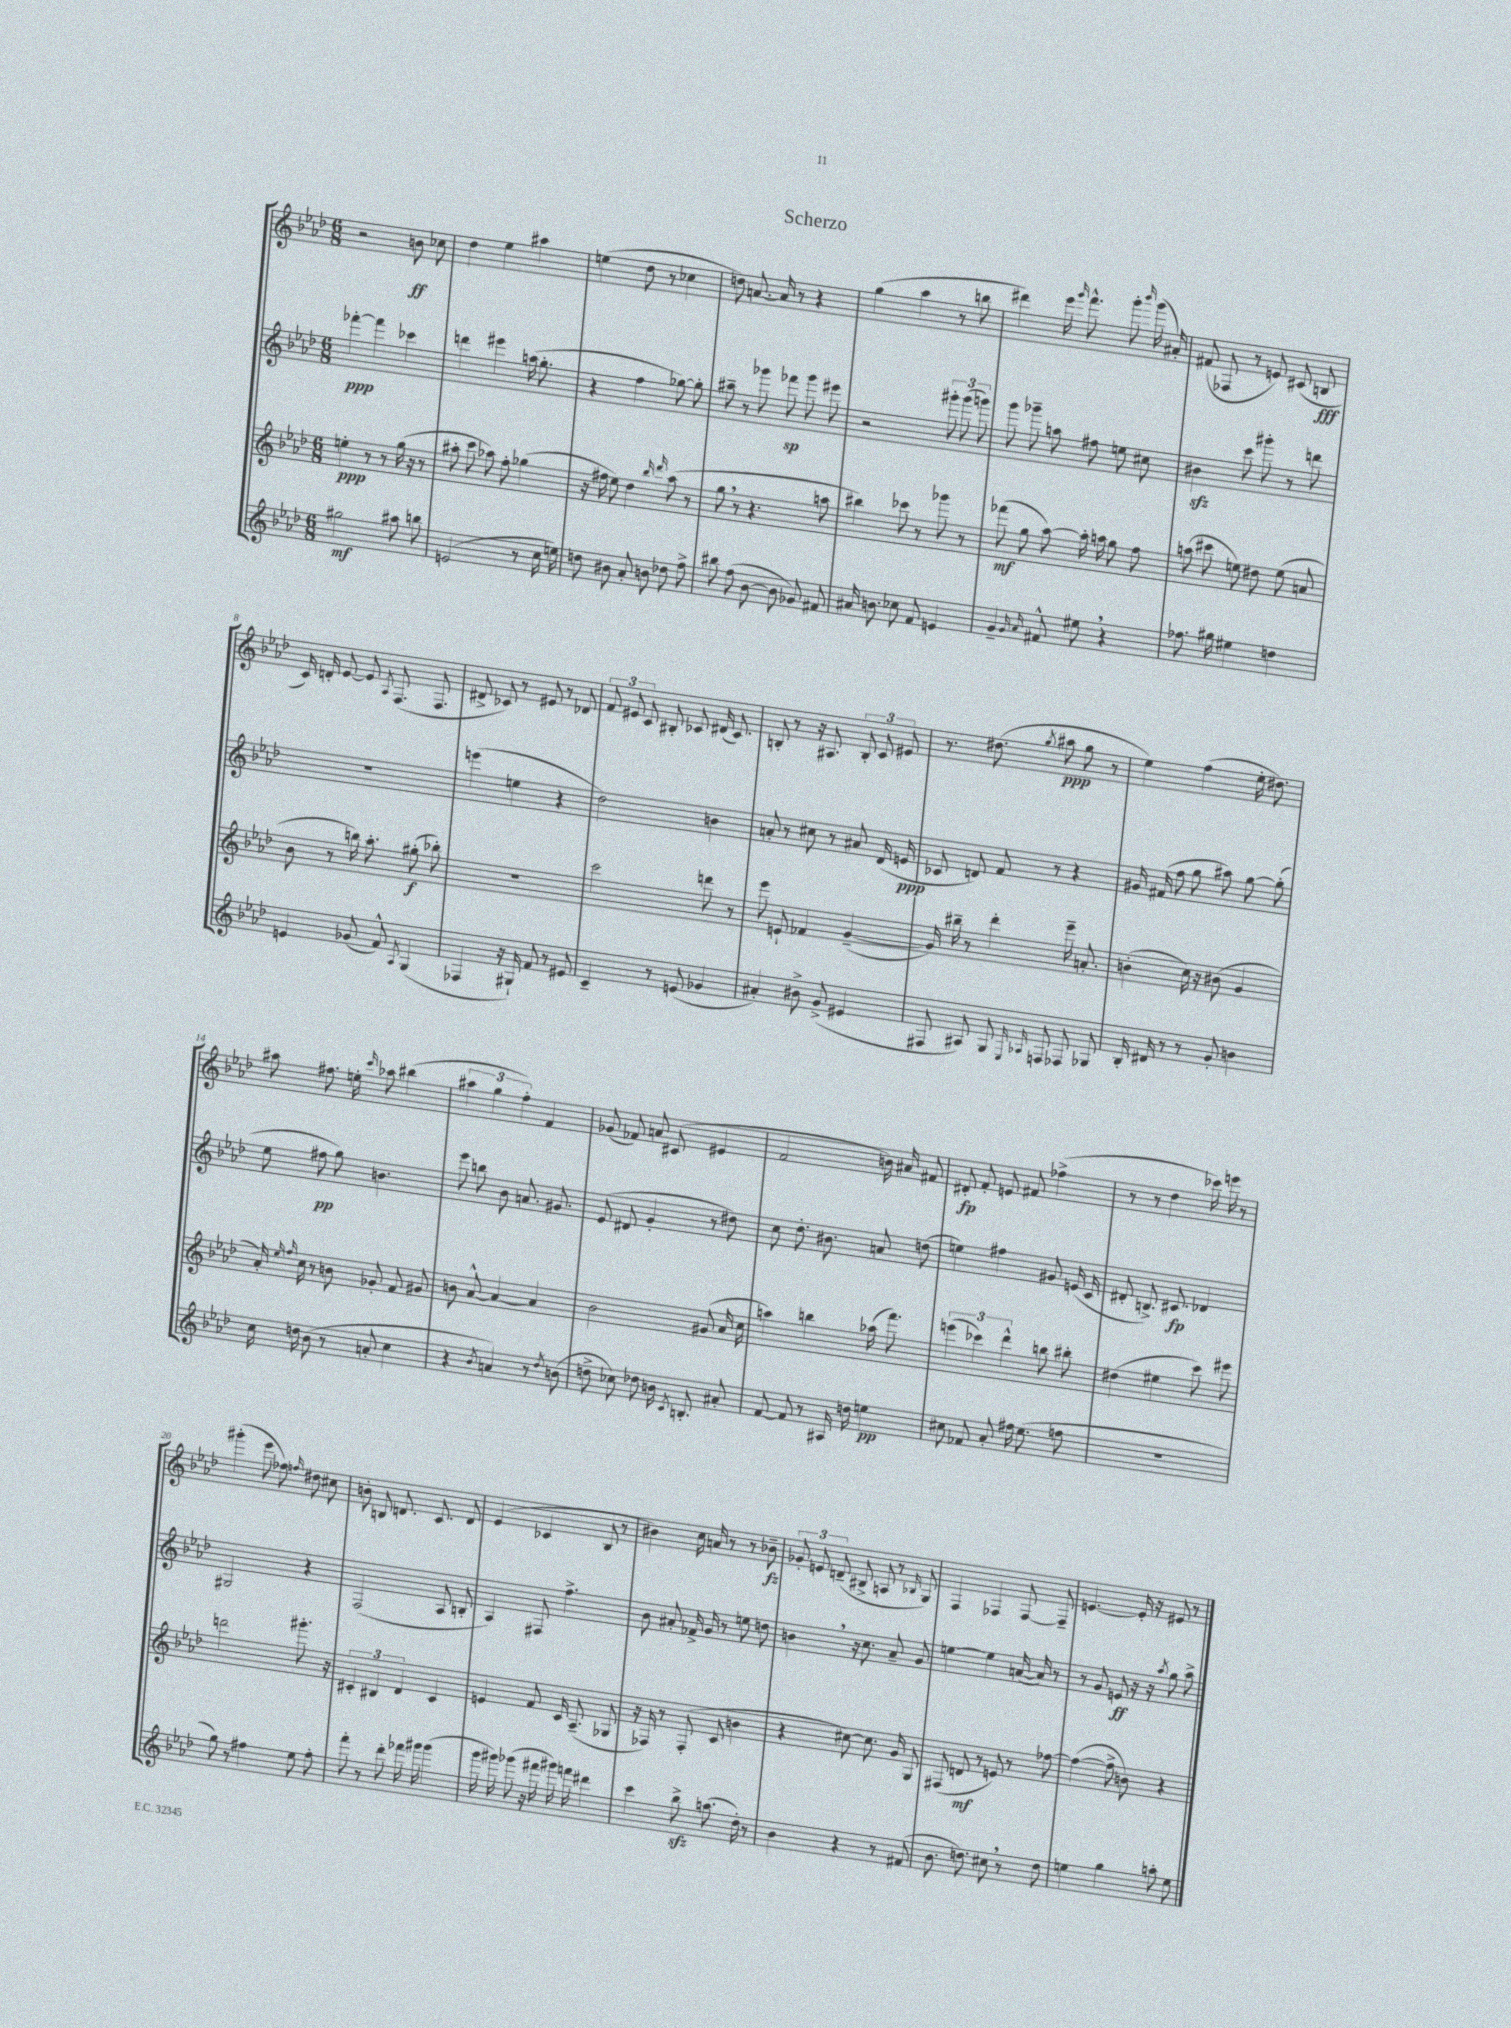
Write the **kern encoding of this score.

**kern	**dynam	**kern	**dynam	**kern	**dynam	**kern	**dynam
*part4	*part4	*part3	*part3	*part2	*part2	*part1	*part1
*staff4	*staff4	*staff3	*staff3	*staff2	*staff2	*staff1	*staff1
*clefG2	*	*clefG2	*	*clefG2	*	*clefG2	*
*k[b-e-a-d-]	*	*k[b-e-a-d-]	*	*k[b-e-a-d-]	*	*k[b-e-a-d-]	*
*M6/8	*	*M6/8	*	*M6/8	*	*M6/8	*
=1	=1	=1	=1	=1	=1	=1	=1
2gg#X\	mf	4een'\	ppp	[4fff-X'\	ppp	2r	.
.	.	8r	.	4fff-\]	.	.	.
.	.	8r	.	.	.	.	.
8aa#X\	.	(16gg\	.	4ccc-X\	.	8bn\	ff
.	.	16r	.	.	.	.	.
8bbn\	.	8r	.	.	.	8cc-X\	.
=2	=2	=2	=2	=2	=2	=2	=2
(2en/	.	8aa#X'\	.	4dddn\	.	4dd-\	.
.	.	8ccc\	.	.	.	.	.
.	.	8aa-X\)	.	4eee#X\	.	4ee-\	.
.	.	8ff'\	.	.	.	.	.
8r	.	(4gg-X\	.	(16aan\	.	4aa#X\	.
.	.	.	.	8.gg'\	.	.	.
16cc\	.	.	.	.	.	.	.
16een\)	.	.	.	.	.	.	.
=3	=3	=3	=3	=3	=3	=3	=3
8ddn\	.	16r	.	4r	.	(4een\	.
.	.	16ff#X\	.	.	.	.	.
8b#X\	.	8ee-\)	.	.	.	.	.
8a-'/	.	4dd-\	.	4ff\	.	8dd-\	.
8bn\	.	.	.	.	.	8r	.
.	.	16qqbb-/	.	.	.	.	.
.	.	16qqddd-/	.	.	.	.	.
8dd-X\	.	(8aa-\	.	[8gg-X\)	.	4cc-X\	.
8ff^\	.	8r	.	8gg-'\]	.	.	.
=4	=4	=4	=4	=4	=4	=4	=4
8bb#X\	.	8gg,\	.	8aa#X~\	.	8ddn\)	.
(8ff\	.	8r	.	8r	.	[8.an/	.
[8b-\	.	4.r	.	8ggg-X\	.	.	.
.	.	.	.	.	.	16a/]	.
8b-\]	.	.	.	8fff-X\	sp	8r	.
8g-X/)	.	.	.	8ggg-\	.	4r	.
8f#X/	.	8aan\	.	8eee#X\	.	.	.
=5	=5	=5	=5	=5	=5	=5	=5
16a#X/	.	4bb#X\)	.	2r	.	(4gg\	.
8.bn\	.	.	.	.	.	.	.
8cc-X\	.	8ccc-X\	.	.	.	4aa-\	.
8f/	.	8r	.	.	.	.	.
4en/	.	8ggg-X\	.	12ggg#X'\	.	8r	.
.	.	.	.	(12ggg#\	.	.	.
.	.	8r	.	.	.	8bbn\	.
.	.	.	.	12gggn\)	.	.	.
=6	=6	=6	=6	=6	=6	=6	=6
4g~/	.	(8fff-X\	mf	8ggg\	.	4ddd#X\)	.
.	.	8gg\	.	8ggg-X~\	.	.	.
16qqg/	.	.	.	.	.	.	.
16qqa-/	.	.	.	.	.	.	.
8f#X^^/	.	[8aa-\)	.	8aan\	.	16eee-\	.
.	.	.	.	.	.	16qqggg/	.
.	.	.	.	.	.	8.fff^^\	.
8ee#X,\	.	16aa-'\]	.	8ff#X\	.	.	.
.	.	16aan\	.	.	.	.	.
4r	.	8gg\	.	8een\	.	8ggg'\	.
.	.	.	.	.	.	16qqbbb-/	.
.	.	8ff\	.	8cc#X\	.	(16ggg\	.
.	.	.	.	.	.	16a#X'/)	.
=7	=7	=7	=7	=7	=7	=7	=7
8.ff-X\	.	(8aan\	.	4b#Xzz\	.	(8f#X/	.
.	.	8ccc#X\	.	.	.	8F-X/	.
16gg#X\	.	.	.	.	.	.	.
4ee#X\	.	8een\)	.	8ccc\	.	8r	.
.	.	8dd#X\	.	8ggg#X'\	.	8en/)	.
4ddn\	.	(8ee\	.	8r	.	(8c#X/	.
.	.	8an/	.	8dddn\	.	8Bn/	fff
!!LO:LB:g=z
=8	=8	=8	=8	=8	=8	=8	=8
4en/	.	8b-\	.	2.r	.	16c/)	.
.	.	.	.	.	.	16dn'/	.
.	.	8r	.	.	.	[8e-/	.
(8g-X/	.	16bbn\)	.	.	.	8e-/]	.
.	.	8.aa-'\	.	.	.	.	.
.	.	.	.	.	.	8qA-/	.
8f^^/)	.	.	.	.	.	(8.F/	.
8qA-/	.	.	.	.	.	.	.
(4G/	.	(8gg#X'\	f	.	.	.	.
.	.	.	.	.	.	8.F/	.
.	.	8bb-X'\)	.	.	.	.	.
=9	=9	=9	=9	=9	=9	=9	=9
4F-X/	.	2.r	.	(4eeen\	.	8d#X^/	.
.	.	.	.	.	.	8c-X/)	.
16r	.	.	.	4een\	.	8r	.
16G#X`/)	.	.	.	.	.	.	.
8f/	.	.	.	.	.	8e#X/	.
8r	.	.	.	4r	.	8r	.
8e#X/	.	.	.	.	.	8d-X/	.
=10	=10	=10	=10	=10	=10	=10	=10
4c~/	.	2ccc\	.	2dd-\)	.	12f/	.
.	.	.	.	.	.	12e#X/	.
.	.	.	.	.	.	12c/	.
8r	.	.	.	.	.	8B#X'/	.
(8en/	.	.	.	.	.	8c-X/	.
4g-X/	.	8dddn\	.	4bn\	.	(16d#X/	.
.	.	.	.	.	.	8.c-/)	.
.	.	8r	.	.	.	.	.
=11	=11	=11	=11	=11	=11	=11	=11
4a#X'/)	.	8eee-\	.	8an'/	.	8Bn'/	.
.	.	8en`/	.	8r	.	8r	.
8b#X^\	.	4f-X/	.	8cc#X\	.	16r	.
.	.	.	.	.	.	8.A#X/	.
(8g^/	.	.	.	8r	.	.	.
4e#X/	.	([4g~/	.	8a#X/	.	12B'/	.
.	.	.	.	.	.	12c/	.
.	.	.	.	(16d-/	.	.	.
.	.	.	.	.	.	12e#X/	.
.	.	.	.	16en/	ppp	.	.
=12	=12	=12	=12	=12	=12	=12	=12
8F#X/	.	16g/])	.	8c-X/	.	8.r	.
.	.	16bb#X~\	.	.	.	.	.
8A#X/)	.	8r	.	8dn/)	.	.	.
.	.	.	.	.	.	(8.dd#X\	.
8G/	.	4ddd-'\	.	8f/	.	.	.
16qqE-/	.	.	.	.	.	.	.
16qqA-X/	.	.	.	.	.	8qgg/	.
8Fn/	.	.	.	8r	.	8aa#X\	ppp
8F-X/	.	16eee-~\	.	4r	.	8gg\	.
.	.	8.an'/	.	.	.	.	.
8G-X/	.	.	.	.	.	8r	.
=13	=13	=13	=13	=13	=13	=13	=13
16B-'/	.	(4bn'\	.	16g#X/	.	4ee-\)	.
16d#X/	.	.	.	(16f#X/	.	.	.
8r	.	.	.	8ff\	.	.	.
8r	.	16cc\)	.	8gg\	.	(4ff\	.
.	.	16r	.	.	.	.	.
8g'/	.	(8b#X\	.	8aa#X\)	.	.	.
4bn\	.	4g/	.	[8gg\	.	16ee-'\	.
.	.	.	.	.	.	8.dd#X\)	.
.	.	.	.	(8gg'\]	.	.	.
!!LO:LB:g=z
=14	=14	=14	=14	=14	=14	=14	=14
16cc\	.	16a-'/)	.	8ee-\	.	8aa#X\	.
.	.	16qqee-/	.	.	.	.	.
.	.	16qqff/	.	.	.	.	.
16ddn\	.	16cc\	.	.	.	.	.
(8b-\	.	8r	.	8ff#X\	pp	8.ff#X\	.
8r	.	8bn\	.	8gg\)	.	.	.
.	.	.	.	.	.	16een'\	.
.	.	.	.	.	.	16qqccc/	.
8an'/	.	8g-X'/	.	4.bn\	.	8aa-X\	.
4cc\	.	8f/	.	.	.	(4bb#X\	.
.	.	8g#X/	.	.	.	.	.
=15	=15	=15	=15	=15	=15	=15	=15
4r	.	8bn\	.	8eee-\	.	6aa#X\	.
.	.	[8a-^^/	.	8bbn\	.	.	.
.	.	.	.	.	.	6gg\	.
8qb-/	.	.	.	.	.	.	.
4an/)	.	4a-/_	.	8b-\	.	.	.
.	.	.	.	.	.	6ff'\)	.
.	.	.	.	8.an/	.	.	.
8r	.	4a-/]	.	.	.	4f/	.
.	.	.	.	8.g#X/	.	.	.
8qdd-/	.	.	.	.	.	.	.
(8bn\	.	.	.	.	.	.	.
=16	=16	=16	=16	=16	=16	=16	=16
8ddn^\	.	2b-\	.	(8e-/	.	(8g-X/	.
8cc-X\)	.	.	.	8d#X/	.	8f-X/)	.
8dd-X\	.	.	.	4g'/	.	8an/	.
16bn\	.	.	.	.	.	(8c#X/	.
8qc/	.	.	.	.	.	.	.
8.Bn'/	.	.	.	.	.	.	.
.	.	(8g#X/	.	8r	.	4e#X/	.
8a#X'/	.	16a-/	.	8dd#X\)	.	.	.
.	.	16cc\	.	.	.	.	.
=17	=17	=17	=17	=17	=17	=17	=17
[8f/	.	4aan\)	.	8cc\	.	2f/	.
8f/]	.	.	.	8.dd-'\	.	.	.
8r	.	4bbn\	.	.	.	.	.
.	.	.	.	8.b#X\	.	.	.
16A#X/	.	.	.	.	.	.	.
16ddn\	.	.	.	.	.	.	.
4een\	pp	(16aa-X\	.	8an/	.	16bn\)	.
.	.	8.fff\)	.	.	.	16a#X/	.
.	.	.	.	(8ddn\	.	8f#X/	.
=18	=18	=18	=18	=18	=18	=18	=18
8cc#X\	.	(6eeen\	.	4een\)	.	8d#X'/	fp
8f-X/	.	.	.	.	.	8f'/	.
.	.	6ccc-X\)	.	.	.	.	.
8a-'/	.	.	.	4ff#X\	.	8en/	.
.	.	6ddd-^^\	.	.	.	.	.
16ff#X\	.	.	.	.	.	8f#X/	.
(8.ee-\	.	.	.	.	.	.	.
.	.	8bbn\	.	8g#X/	.	(4ff-X^\	.
8ffn\	.	8bb#X'\	.	(16en/	.	.	.
.	.	.	.	16c/	.	.	.
=19	=19	=19	=19	=19	=19	=19	=19
2.r	.	(4dd#X\	.	8d#X'/	.	8r	.
.	.	.	.	8.Bn^/)	.	8r	.
.	.	4ee#X\	.	.	.	4dd-\	.
.	.	.	.	8.c#X/	fp	.	.
.	.	8ccc\)	.	4d-X/	.	16ccc-X\)	.
.	.	.	.	.	.	16eeen\	.
.	.	8eee#X\	.	.	.	8r	.
!!LO:LB:g=z
=20	=20	=20	=20	=20	=20	=20	=20
8gg\)	.	2dddn\	.	2G#X/	.	(4ggg#X'\	.
8r	.	.	.	.	.	.	.
4ff#X\	.	.	.	.	.	8eee-\	.
.	.	.	.	.	.	8ff-X\)	.
.	.	.	.	.	.	16qqffn/	.
8ee-\	.	8.ggg#X'\	.	4r	.	8dd#X\	.
8ff#'\	.	.	.	.	.	8cc#X\	.
.	.	16r	.	.	.	.	.
=21	=21	=21	=21	=21	=21	=21	=21
8fff'\	.	6c#X'/	.	(2F/	.	8bn'\	.
8r	.	.	.	.	.	8Bn/	.
.	.	6B#X/	.	.	.	.	.
8ddd-'\	.	.	.	.	.	8.dn/	.
.	.	6d-/	.	.	.	.	.
16fff-X\	.	.	.	.	.	.	.
16ggg#X\	.	.	.	.	.	8.c/	.
(4ggg#\	.	4c#/	.	8A-/	.	.	.
.	.	.	.	8Bn'/	.	8d/	.
=22	=22	=22	=22	=22	=22	=22	=22
16ggg\	.	4en/	.	4A-/)	.	(4e-/	.
16ggg#X\)	.	.	.	.	.	.	.
(8ggg-X\	.	.	.	.	.	.	.
16r	.	8f/	.	8F#X/	.	4c-X/	.
16fff#X\	.	.	.	.	.	.	.
16ggg#X\)	.	16c/	.	4.ff^\	.	.	.
16fffn\	.	(8.A-~/	.	.	.	.	.
4ddd#X\	.	.	.	.	.	8B-/	.
.	.	8G-X/	.	.	.	8r	.
=23	=23	=23	=23	=23	=23	=23	=23
4ccc\	.	16r	.	8b-\	.	4b#X\)	.
.	.	16F-X/)	.	.	.	.	.
.	.	8r	.	8a#X'/	.	.	.
8bb-zz^\	.	(8F-'/	.	16f-X^/	.	16cc\	.
.	.	.	.	16g/	.	16an/	.
(8.aan\	.	8c/	.	8r	.	8r	.
.	.	4bn\	.	8een\	.	8r	.
16dd-'\)	.	.	.	.	.	.	.
8r	.	.	.	8ddn\	.	8b-X~\	fz
=24	=24	=24	=24	=24	=24	=24	=24
4b-\	.	4r	.	4bn,\	.	12g-X'/	.
.	.	.	.	.	.	12en/	.
.	.	.	.	.	.	(12dn~/	.
4r	.	[8cc#X\)	.	16r	.	8B#X^/	.
.	.	.	.	8.cc\	.	.	.
.	.	8.cc#\]	.	.	.	8An/	.
8r	.	.	.	8a-~/	.	8r	.
.	.	16g/	.	.	.	.	.
.	.	.	.	.	.	16qqB-X/	.
(8f#X/	.	8G/	.	8g/	.	8G/)	.
=25	=25	=25	=25	=25	=25	=25	=25
8.b-\	.	(8F#X/	.	[4een\	.	4F/	.
.	.	8dn/	mf	.	.	.	.
8.ddn\)	.	.	.	.	.	.	.
.	.	8r	.	4ee\]	.	4F-X/	.
8cc#X,\	.	8en/)	.	.	.	.	.
8r	.	8r	.	([16an/	.	[8F-/	.
.	.	.	.	16a/])	.	.	.
8dd\	.	[8ff-X\	.	8r	.	8F-~/]	.
=26	=26	=26	=26	=26	=26	=26	=26
4een\	.	(4ff-\_	.	8r	.	[4.en/	.
.	.	.	.	8g/	.	.	.
4gg\	.	8ff-^\]	.	8en/	ff	.	.
.	.	8bn\)	.	16r	.	16e'/]	.
.	.	.	.	16r	.	16r	.
.	.	.	.	8qaa-/	.	.	.
8aan'\	.	4r	.	8gg\	.	8e#X/	.
8ee\	.	.	.	8aa-^\	.	8r	.
==	==	==	==	==	==	==	==
*-	*-	*-	*-	*-	*-	*-	*-
